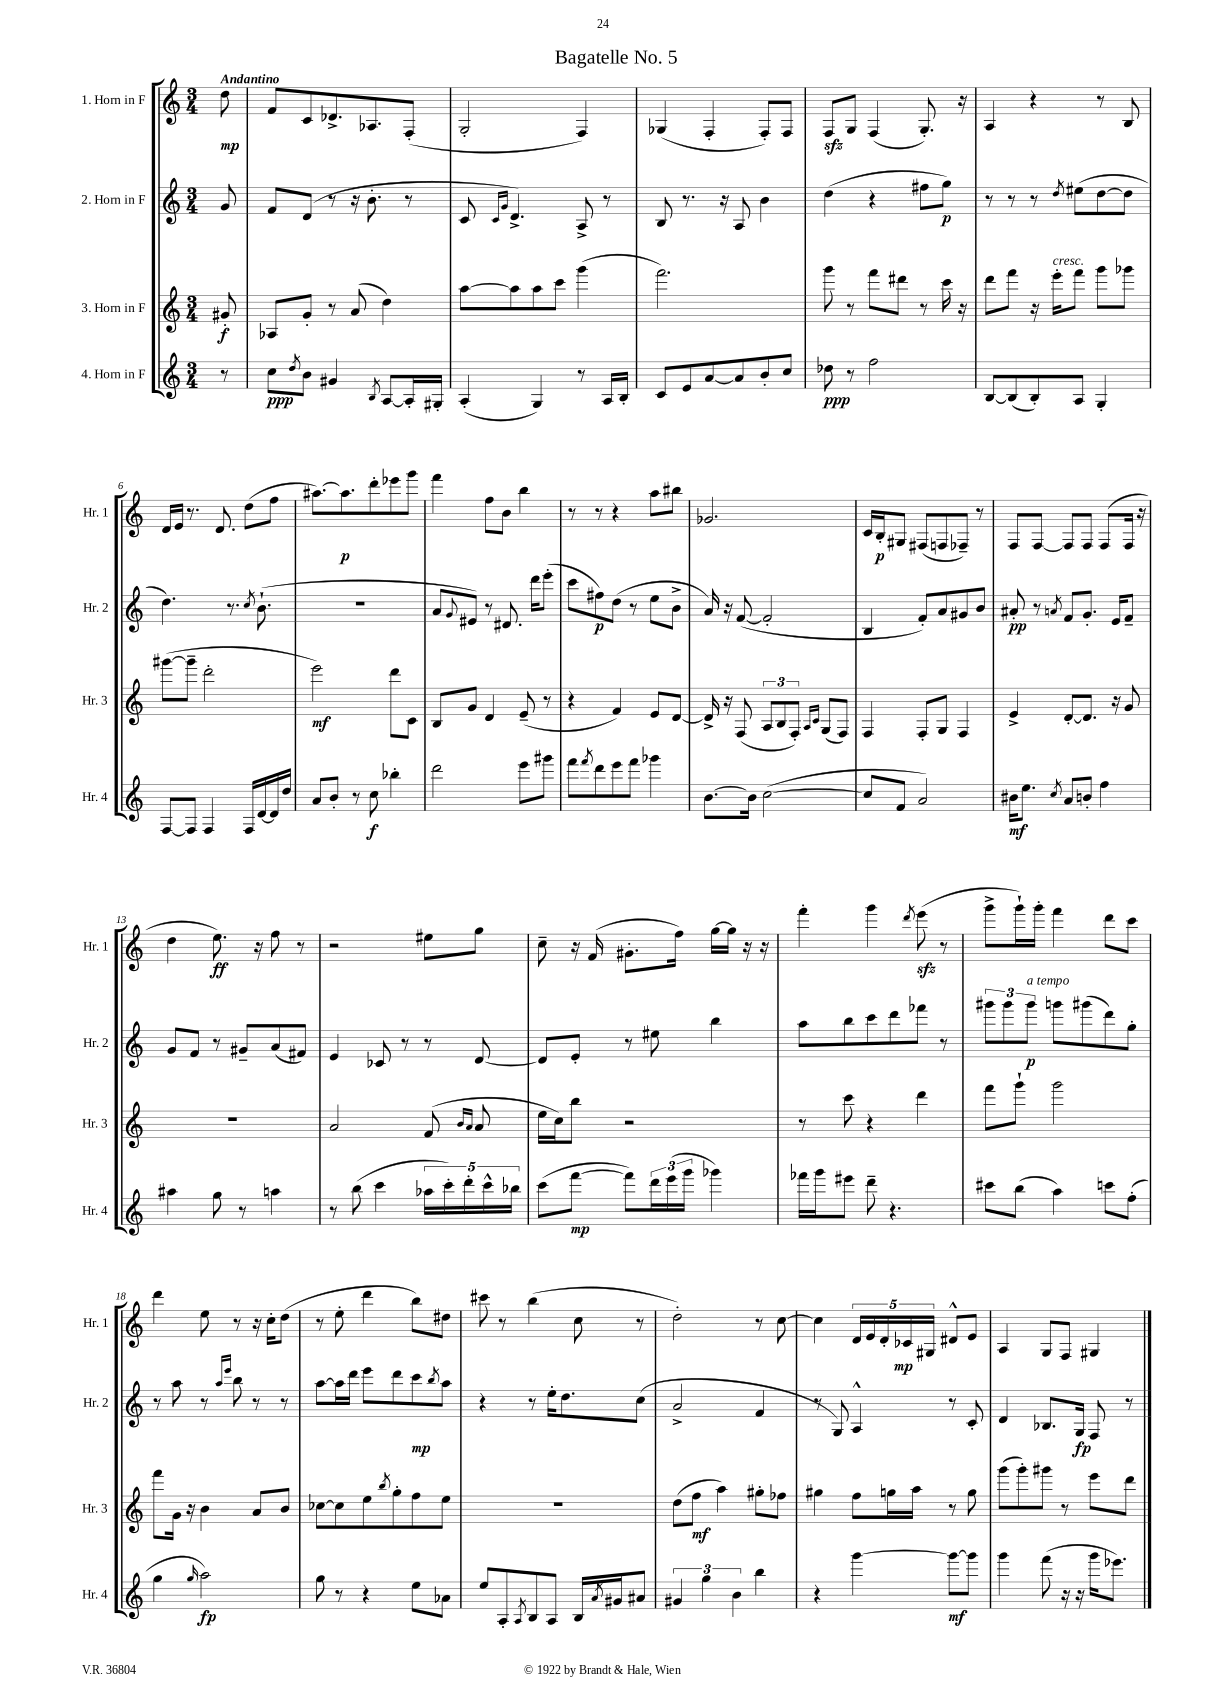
\header { title = "Bagatelle No. 5" }
<<
\new StaffGroup <<
\new Staff = "s0" \with { instrumentName = "1. Horn in F" shortInstrumentName = "Hr. 1" } {
    \clef treble \key c \major \numericTimeSignature \time 3/4 \partial 8 \tempo "Andantino"
    d''8\mp |
    f'8 c'8 des'8.-> aes8. f8-.( |
    g2-. f4) |
    ges4( f4-. f8-.) f8 |
    f8\sfz g8 f4( g8.-.) r16 |
    a4 r4 r8 b8 |
    d'16 e'16 r8. d'8. d''8( f''8 |
    ais''8.~) ais''8.\p d'''8-. ees'''8 g'''8 |
    f'''4 f''8 b'8 b''4 |
    r8 r8 r4 a''8 bis''8 |
    ges'2. |
    c'16 b16-.\p gis8 fis8( f8 fes8--) r8 |
    f8 f8~ f8 f8 f8( f16 r16 |
    d''4 e''8.\ff) r16 f''8 r8 |
    r2 eis''8 g''8 |
    c''8-- r16 f'16( gis'8.-. f''16) g''16~ g''16 r16 r16 |
    f'''4-. g'''4 \acciaccatura { d'''8 } e'''8\sfz( r8 |
    g'''8-> g'''16-!) g'''16-. f'''4 d'''8 c'''8 |
    d'''4 e''8 r8 r16 c''16-. d''8( |
    r8 e''8-. d'''4 b''8) dis''8 |
    cis'''8 r8 b''4( c''8 r8 |
    d''2-.) r8 c''8~ |
    c''4 \tuplet 5/4 { d'16 e'16 d'16-. ces'16\mp gis16 } dis'8-^ e'8 |
    a4 g8 f8 gis4 \bar "|." |
}
\new Staff = "s1" \with { instrumentName = "2. Horn in F" shortInstrumentName = "Hr. 2" } {
    \clef treble \key c \major \numericTimeSignature \time 3/4 \partial 8
    g'8 |
    f'8 d'8( r8 r16 b'8.-. r8 |
    c'8 \grace { c'16 g'16 } d'4.->) a8-> r8 |
    b8 r8. r16 a8 b'4 |
    d''4( r4 fis''8 g''8\p) |
    r8 r8 r8 \acciaccatura { d''8 } eis''8( d''8~ d''8 |
    d''4.) r8. \acciaccatura { c''8 } b'8.-!( |
    R2. |
    a'8 \appoggiatura { g'8 } eis'8) r8 dis'8. d'''16 e'''8-.( |
    c'''8 fis''8\p) d''8( r8 e''8 b'8-> |
    a'16) r16 f'8~( f'2-. |
    b4 f'8-.) a'8 gis'8 b'8 |
    ais'8-.\pp r8 \acciaccatura { a'8 } f'8 g'8.-. e'16 f'8-- |
    g'8 f'8 r8 gis'8-- a'8( fis'8) |
    e'4 ces'8 r8 r8 d'8~ |
    d'8 e'8-. r8 eis''8 b''4 |
    a''8 b''8 c'''8 d'''8 fes'''8 r8 |
    \tuplet 3/2 { gis'''8 gis'''8 gis'''8\p^\markup { \italic "a tempo" } } g'''8 gis'''8( d'''8) g''8-. |
    r8 a''8 r8 \grace { a''16 e'''16 } b''8 r8 r8 |
    a''8~ a''16 d'''16 e'''8 d'''8 c'''8\mp \acciaccatura { b''8 } a''8 |
    r4 r8 e''16-. d''8. c''8( |
    a'2-> f'4 |
    r8 g8) a4-^ r8 c'8-. |
    d'4 bes8. g16\fp f8 r8 \bar "|." |
}
\new Staff = "s2" \with { instrumentName = "3. Horn in F" shortInstrumentName = "Hr. 3" } {
    \clef treble \key c \major \numericTimeSignature \time 3/4 \partial 8
    gis'8-.\f |
    aes8 g'8-. r8 a'8( d''4) |
    a''8~ a''8 a''8 c'''8 g'''4( |
    f'''2.) |
    g'''8 r8 f'''8 dis'''8 r8 c'''16 r16 |
    d'''8 f'''8 r16 e'''16-.^\markup { \italic "cresc." } f'''8 g'''8 ges'''8 |
    gis'''8~( gis'''8-- d'''2-. |
    e'''2\mf) d'''8 c'8 |
    b8 g'8 d'4 e'8--( r8 |
    r4 f'4) e'8 d'8~ |
    d'16-> r16 f8( \tuplet 3/2 { a8 b8 f8-.) } \grace { a16 c'16 } g8( f8) |
    f4 f8-. g8 f4 |
    e'4-> d'8~-. d'8. r16 g'8 |
    R2. |
    a'2 f'8( \grace { b'16 a'16 } a'8 |
    e''16 c''16) b''8 r2 |
    r8 c'''8 r4 d'''4 |
    f'''8 g'''8-! g'''2 |
    f'''8 g'16 r16 b'4 a'8 b'8 |
    ces''8~ ces''8 e''8 \acciaccatura { b''8 } g''8-. f''8 e''8 |
    R2. |
    d''8( f''8\mf a''4) gis''8-. fes''8 |
    gis''4 f''8 g''16 a''16 r8 g''8 |
    g'''8( g'''8-.) gis'''8 r8 e'''8 d'''8 \bar "|." |
}
\new Staff = "s3" \with { instrumentName = "4. Horn in F" shortInstrumentName = "Hr. 4" } {
    \clef treble \key c \major \numericTimeSignature \time 3/4 \partial 8
    r8 |
    c''8\ppp \acciaccatura { d''8 } b'8 gis'4 \acciaccatura { b8 } a8~ a16-. gis16-. |
    a4-.( g4) r8 a16 b16-. |
    c'8 e'8 a'8~ a'8 b'8-. c''8 |
    des''8\ppp r8 f''2 |
    b8~ b8( b8-.) a8 g4-. |
    f8~ f8 f4 f16 d'16~ d'16 d''16 |
    a'8 b'8-. r8 c''8\f bes''4-. |
    d'''2 e'''8 gis'''8 |
    f'''8 \acciaccatura { f'''8 } d'''8 e'''8 f'''8 ges'''4 |
    b'8.~ b'16 c''2~( |
    c''8 f'8 a'2) |
    bis'16\mf e''8. \acciaccatura { c''8 } a'8 b'8-. f''4 |
    ais''4 g''8 r8 a''4 |
    r8 b''8( c'''4 \tuplet 5/4 { aes''16 c'''16-.) d'''16-. c'''16-^ bes''16 } |
    c'''8( f'''8~\mp f'''8) \tuplet 3/2 { d'''16 e'''16( g'''16 } ges'''4) |
    fes'''16 g'''16 eis'''8 d'''8-- r4. |
    cis'''8 b''8( a''4) c'''8 f''8-.( |
    g''4 \grace { g''16 } a''2\fp) |
    g''8 r8 r4 e''8 aes'8 |
    e''8 a8-. \acciaccatura { a8 } b8 a8 b16 \acciaccatura { a'8 } gis'16 ais'8 |
    \tuplet 3/2 { gis'4 g''4 b'4 } b''4 |
    r4 g'''4~ g'''8~\mf g'''8 |
    g'''4 f'''8( r16 r16 g'''16 ees'''8.) \bar "|." |
}
>>
>>
